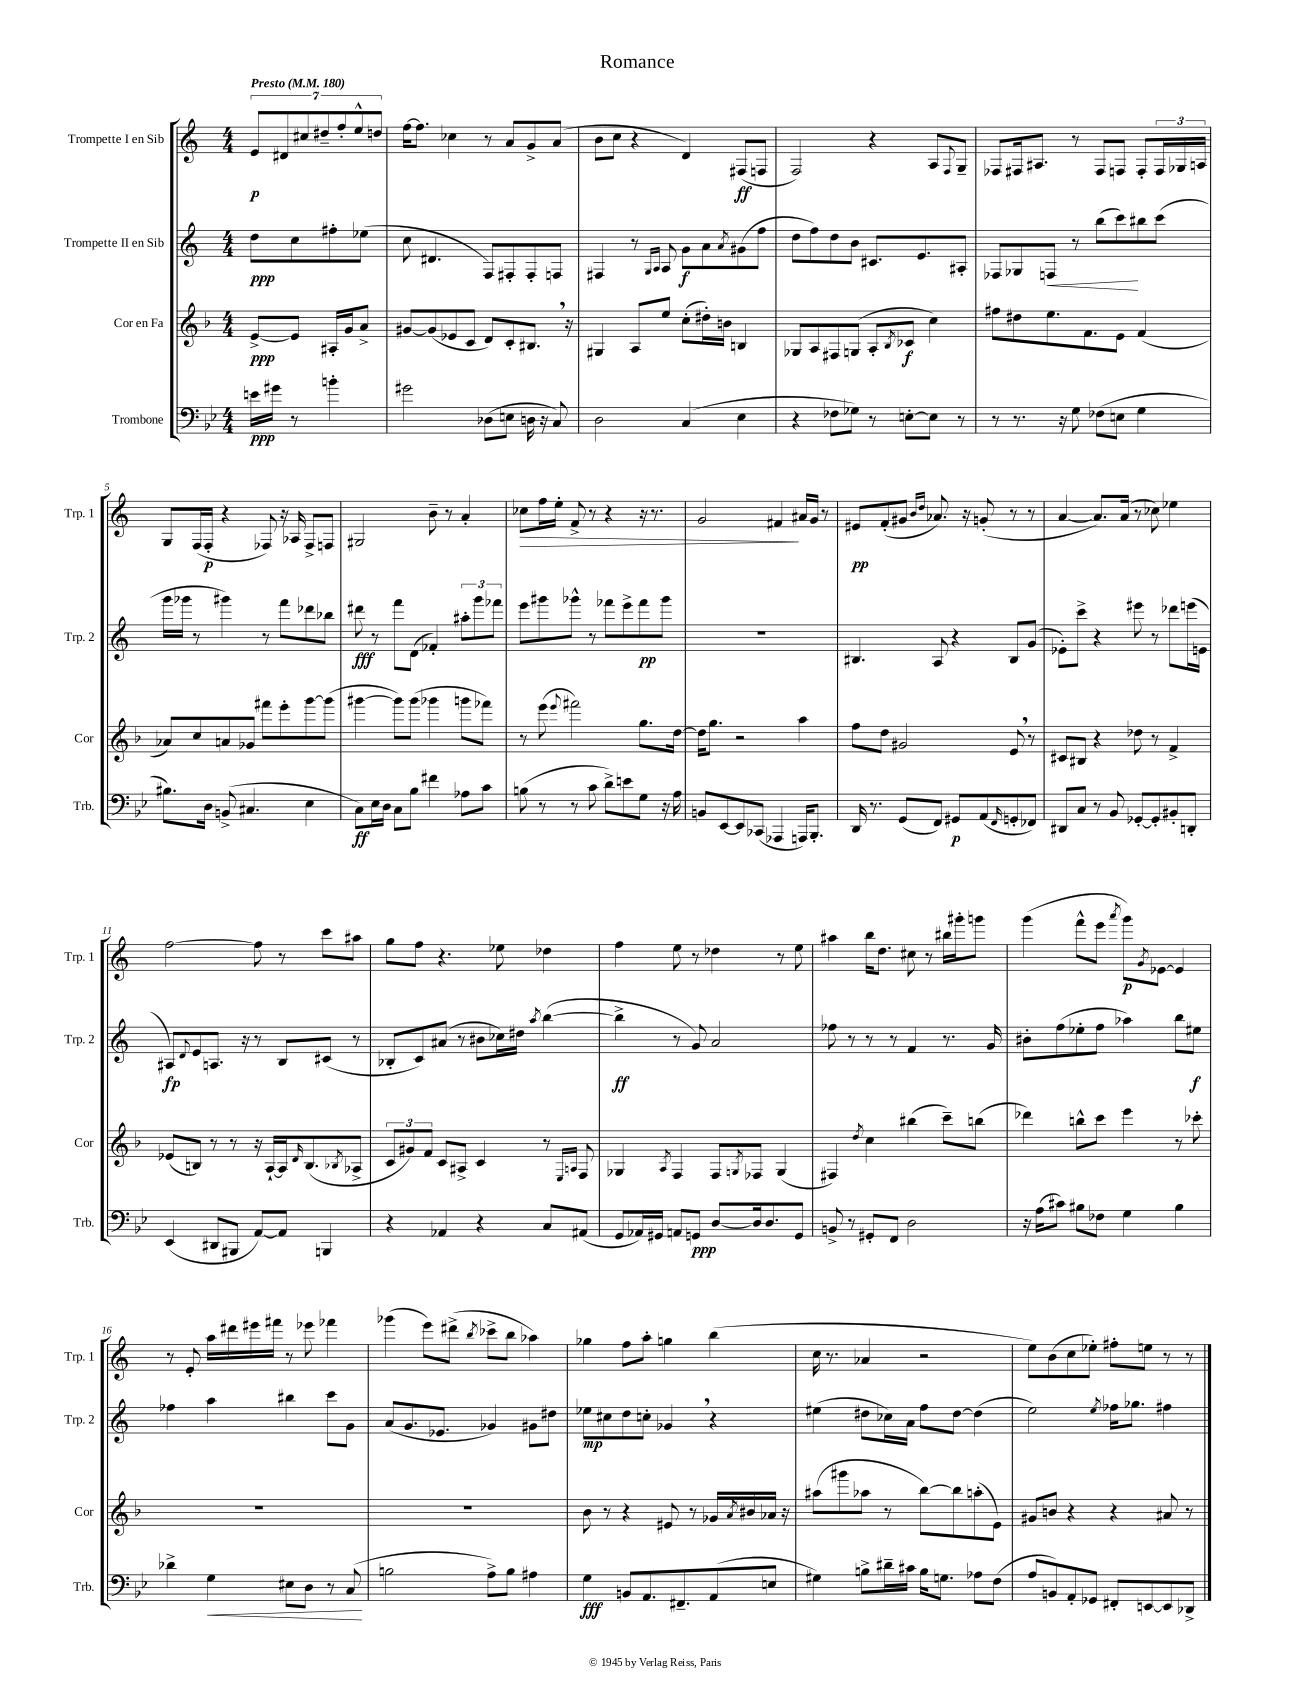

**kern	**dynam	**kern	**dynam	**kern	**dynam	**kern	**dynam
*part4	*part4	*part3	*part3	*part2	*part2	*part1	*part1
*staff4	*staff4	*staff3	*staff3	*staff2	*staff2	*staff1	*staff1
*I"Trombone	*	*I"Cor en Fa	*	*I"Trompette II en Sib	*	*I"Trompette I en Sib	*
*I'Trb.	*	*I'Cor	*	*I'Trp. 2	*	*I'Trp. 1	*
*clefF4	*	*clefG2	*	*clefG2	*	*clefG2	*
*k[b-e-]	*	*k[b-]	*	*k[]	*	*k[]	*
*M4/4	*	*M4/4	*	*M4/4	*	*M4/4	*
*MM180	*	*MM180	*	*MM180	*	*MM180	*
=	=	=	=	=	=	=	=
!	!	!	!	!	!	!LO:TX:a:B:t=Presto	!
16en\LL	ppp	[8e^/L	ppp	8dd\L	ppp	14e/L	p
16g#X\JJ	.	.	.	.	.	.	.
.	.	.	.	.	.	14d#X/	.
8r	.	8e/J]	.	8cc\	.	.	.
.	.	.	.	.	.	14cc#X/	.
.	.	.	.	.	.	14dd#X~/	.
4bn'\	.	16A#X'/LL	.	8ff#X'\	.	.	.
.	.	.	.	.	.	14ff'/	.
.	.	16g/J	.	.	.	.	.
.	.	.	.	.	.	14ee^^/	.
.	.	8a^/J	.	(8ee-X\J	.	.	.
.	.	.	.	.	.	14ddn/J	.
=1	=1	=1	=1	=1	=1	=1	=1
2g#X\	.	[8g#X/L	.	8cc\	.	[16ff\KL	.
.	.	.	.	.	.	8.ff\J]	.
.	.	(8g#/]	.	4.d#X/	.	.	.
.	.	8e-X/	.	.	.	4cc-X\	.
.	.	8c/J	.	.	.	.	.
(8D-X\L	.	8d/L)	.	8F/L)	.	8r	.
8En\J	.	8c'/	.	8F#X'/	.	8a/L	.
16Dn\	.	8.B#X,/J	.	8F#'/	.	8g^/	.
16r	.	.	.	.	.	.	.
8C/)	.	.	.	8Fn/J	.	(8a/J	.
.	.	16r	.	.	.	.	.
=2	=2	=2	=2	=2	=2	=2	=2
2D\	.	4G#X/	.	4F#X/	.	8b\L	.
.	.	.	.	.	.	8cc\J	.
.	.	8A/L	.	8r	.	4r	.
.	.	.	.	16qqG/LL	.	.	.
.	.	.	.	16qqA/JJ	.	.	.
.	.	8ee/J	.	8A/	.	.	.
(4C/	.	(8cc'\L	.	8g\L	f	4d/)	.
.	.	16dd#X'\L)	.	8a\	.	.	.
.	.	16bn\JJ	.	.	.	.	.
.	.	.	.	8qa/	.	.	.
4E-\	.	4Bn/	.	(8g#X\	.	(8F#X/L	ff
.	.	.	.	8ff\J	.	8Fn/J	.
=3	=3	=3	=3	=3	=3	=3	=3
4r	.	8G-X/L	.	8dd\L	.	2F/)	.
.	.	8A/	.	8ff\)	.	.	.
8F-X\L	.	8F#X/	.	8dd\	.	.	.
8G-X\J)	.	(8Gn/J	.	8b\J	.	.	.
8r	.	8A'/L	.	8.c#X/L	.	4r	.
.	.	8qB-/	.	.	.	.	.
[8En'\L	.	8c-X/J	f	.	.	.	.
.	.	.	.	8.e/	.	.	.
8E\J]	.	4cc\)	.	.	.	8A/L	.
.	.	.	.	.	.	8qqF/	.
8r	.	.	.	8A#X'/J	.	8G~/J	.
=4	=4	=4	=4	=4	=4	=4	=4
8r	.	8ff#X\L	.	8F-X/L	.	8F-X/L	.
8.r	.	8dd#X\	.	8G-X/	.	16F#X/k	.
.	.	.	.	.	.	8.A#X/J	.
!	!	!	!	!	!LO:HP:b	!	!
.	.	8.ee\	.	8Fn/J	<	.	.
16r	.	.	.	.	.	.	.
8G\	.	.	.	8r	.	8r	.
.	.	8.f\	.	.	.	.	.
(8F-X\L	.	.	.	(8bb\L	.	8F#/L	.
8En\J	.	8e\J	.	8ccc\)	.	8Fn/J	.
4G\	.	(4f/	.	8bb#X\	[	8F'/L	.
.	.	.	.	(8ccc\J	.	24F/L	.
.	.	.	.	.	.	24G-X/	.
.	.	.	.	.	.	24An/JJ	.
!!LO:LB:g=z
=5	=5	=5	=5	=5	=5	=5	=5
8.B#X\L)	.	8a-X/L)	.	16ggg\LL	.	8G/L	.
.	.	.	.	16ggg-X\JJ	.	.	.
.	.	8cc/	.	8r	.	(16F/L	.
16D\Jk	.	.	.	.	.	16F'/JJ	p
(8BBn^/	.	8an/	.	4ggg#X\)	.	4r	.
4.C#X/	.	8g-X/J	.	.	.	.	.
.	.	8fff#X\L	.	8r	.	8F-X/)	.
.	.	8eee'\	.	8fff\L	.	16r	.
.	.	.	.	.	.	16A-X/	.
4E-\	.	[8ggg\	.	8ddd-X\	.	8F-^/L	.
.	.	(8ggg\J]	.	8bb-X\J	.	8Fn/J	.
=6	=6	=6	=6	=6	=6	=6	=6
8C\L)	ff	[4ggg#X\	.	8ddd#X\	fff	2G#X/	.
16E-\L	.	.	.	8r	.	.	.
16D\JJ	.	.	.	.	.	.	.
8C\L	.	8ggg#\L])	.	8fff\L	.	.	.
8B-\J	.	(8ggg#\J	.	(8d\J	.	.	.
4f#X\	.	4ggg-X\	.	4f-X'/)	.	8b~\	.
.	.	.	.	.	.	8r	.
8A-X\L	.	8gggn\L	.	12aa#X'\L	.	4a'/	.
.	.	.	.	12ggg\	.	.	.
8c\J	.	8fff-X\J)	.	.	.	.	.
.	.	.	.	12fff-X\J	.	.	.
=7	=7	=7	=7	=7	=7	=7	=7
!	!	!	!	!	!	!	!LO:HP:b
(8Bn\	.	8r	.	8eee\L	.	8cc-X\L	>
8r	.	(8eee\	.	8ggg#X\	.	16ff\L	.
.	.	.	.	.	.	16ee'\JJ	.
.	.	8qqeee/	.	.	.	.	.
8r	.	2fff#X\)	.	8ggg-X^^\J	.	8f^/	.
8c\	.	.	.	8r	.	8r	.
8d^\L)	.	.	.	8fff-X\L	.	4r	.
8en\	.	.	.	8eee^\	.	.	.
8G\J	.	8.gg\L	.	8fff-\	pp	16r	.
.	.	.	.	.	.	8.r	.
16r	.	.	.	8ggg-\J	.	.	.
16A\	.	[16dd\Jk	.	.	.	.	.
=8	=8	=8	=8	=8	=8	=8	=8
8BBn/L	.	16dd\KL]	.	1r	.	2g/	.
.	.	8.gg\J	.	.	.	.	.
[8EE-/	.	.	.	.	.	.	.
8EE-/]	.	2r	.	.	.	.	.
(8CC-X/J	.	.	.	.	.	.	.
4AAA-X/	.	.	.	.	.	4f#X/	.
16AAAn/KL)	.	4aa\	.	.	.	16a#X/LL	]
8.BBB-'/J	.	.	.	.	.	16g/JJ	.
.	.	.	.	.	.	8r	.
=9	=9	=9	=9	=9	=9	=9	=9
16DD/	.	8ff\L	.	4.B#X/	.	8e#X/L	pp
8.r	.	.	.	.	.	.	.
.	.	8dd\J	.	.	.	(8f'/	.
(8GG/L	.	2g#X/	.	.	.	8g#X/J	.
.	.	.	.	.	.	16qqb/LL	.
.	.	.	.	.	.	16qqdd/JJ	.
8FF/J)	.	.	.	8A/	.	8.a-X/)	.
8GG#X/L	p	.	.	4r	.	.	.
.	.	.	.	.	.	16r	.
(8AA/	.	.	.	.	.	(8gn'/	.
16qqFF/	.	.	.	.	.	.	.
8GGn'/	.	8e,/	.	8B#/L	.	8r	.
8FF-X/J)	.	8r	.	(8g/J	.	8r	.
=10	=10	=10	=10	=10	=10	=10	=10
8DD#X/L	.	8c#X/L	.	8e-X'\L)	.	[4a/	.
8C/J	.	8B#X/J	.	8ccc^\J	.	.	.
8r	.	4r	.	4r	.	8.a/L])	.
8BB-/	.	.	.	.	.	.	.
.	.	.	.	.	.	(16a/Jk	.
[8GG-X'/L	.	8dd-X\	.	8eee#X\	.	8r	.
8GG-'/]	.	8r	.	8r	.	8cc-X\)	.
8BB#X'/	.	4f^/	.	8ddd-X\L	.	4ee-X\	.
8DDn'/J	.	.	.	(16eeen\L	.	.	.
.	.	.	.	16en\JJ	.	.	.
!!LO:LB:g=z
=11	=11	=11	=11	=11	=11	=11	=11
(4EE-/	.	(8e-X/L	.	8A#X/L)	fp	[2ff\	.
.	.	.	.	8qqd/	.	.	.
.	.	8Bn/J)	.	8e/	.	.	.
8DD#X/L	.	8r	.	8.An/J	.	.	.
8BBB#X/J	.	8r	.	.	.	.	.
.	.	.	.	16r	.	.	.
[8AA/L)	.	16r	.	8r	.	8ff\]	.
.	.	[16A`/LL	.	.	.	.	.
8AA/J]	.	16A/J]	.	8B/L	.	8r	.
.	.	16qqd/	.	.	.	.	.
.	.	(8.B/	.	.	.	.	.
4BBBn/	.	.	.	(8c#X/J	.	8ccc\L	.
.	.	8qB-X/	.	.	.	.	.
.	.	8A-X^/J	.	8r	.	8aa#X\J	.
=12	=12	=12	=12	=12	=12	=12	=12
4r	.	12c/L	.	8B-X'/L	.	8gg\L	.
.	.	12g#X/)	.	.	.	.	.
.	.	.	.	8c/)	.	8ff\J	.
.	.	12f/J	.	.	.	.	.
4AA-X/	.	8c/L	.	(8a#X/J	.	4.r	.
.	.	8A#X^/J	.	8r	.	.	.
4r	.	4c/	.	8b#X\L	.	.	.
.	.	.	.	16cc-X\L)	.	8ee-X\	.
.	.	.	.	16dd#X\JJ	.	.	.
.	.	.	.	8qaa/	.	.	.
8C/L	.	8r	.	([4bb\	.	4dd-X\	.
.	.	16qqE/LL	.	.	.	.	.
.	.	16qqAn/JJ	.	.	.	.	.
(8AA#X/J	.	8F/	.	.	.	.	.
=13	=13	=13	=13	=13	=13	=13	=13
8GG/L	.	4G-X/	.	4bb^\]	ff	4ff\	.
16AA-X/L)	.	.	.	.	.	.	.
16GG#X/JJ	.	.	.	.	.	.	.
.	.	8qA/	.	.	.	.	.
8AAn/L	.	4F/	.	8r	.	8ee\	.
8GGn/J	ppp	.	.	8g/)	.	8r	.
[8D/L	.	8F/L	.	2a/	.	4dd-X\	.
.	.	8qGn/	.	.	.	.	.
16D/k]	.	8F-X/J	.	.	.	.	.
8.D/	.	.	.	.	.	.	.
.	.	(4G/	.	.	.	8r	.
8GG/J	.	.	.	.	.	8ee\	.
=14	=14	=14	=14	=14	=14	=14	=14
8BBn^/	.	4F#X/)	.	8ff-X\	.	4aa#X\	.
8r	.	.	.	8r	.	.	.
.	.	8qdd/	.	.	.	.	.
8GG#X'/L	.	4cc\	.	8r	.	16bb\KL	.
.	.	.	.	.	.	8.dd\J	.
8FF/J	.	.	.	8r	.	.	.
2D\	.	(4bb#X\	.	4f/	.	8cc#X\	.
.	.	.	.	.	.	8r	.
.	.	8ccc~\L)	.	8.r	.	16bb#X\LL	.
.	.	.	.	.	.	16ggg#X'\J	.
.	.	(8bbn\J	.	.	.	8gggn\J	.
.	.	.	.	16g/	.	.	.
=15	=15	=15	=15	=15	=15	=15	=15
16r	.	4ddd-X\)	.	8b#X'\L	.	(4ggg\	.
(16A\KL	.	.	.	.	.	.	.
8c#X\J)	.	.	.	(8ff\	.	.	.
8B#X\L	.	8bbn^^\L	.	8ee-X'\	.	8fff^^\L	.
8F-X\J	.	8ccc\J	.	8ff\J	.	8eee\J	.
.	.	.	.	.	.	8qaaa/	.
4G\	.	4eee\	.	4aa-X\)	.	8ggg\L)	p
.	.	.	.	.	.	8qg/	.
.	.	.	.	.	.	[8e-X\J	.
4B#\	.	8r	.	8bb\L	.	4e-/]	.
.	.	8ccc-X'\	.	8ee#X\J	f	.	.
!!LO:LB:g=z
=16	=16	=16	=16	=16	=16	=16	=16
4d-X^\	.	1r	.	4ff-X\	.	8r	.
.	.	.	.	.	.	8e'/	.
!	!LO:HP:b	!	!	!	!	!	!
4G\	<	.	.	4aa\	.	16aa\LL	.
.	.	.	.	.	.	16ddd#X\	.
.	.	.	.	.	.	16eee#X\	.
.	.	.	.	.	.	16fff#X\JJ	.
8E#X\L	.	.	.	4bb#X\	.	8r	.
8D\J	.	.	.	.	.	8eee-X\	.
8r	.	.	.	8ccc\L	.	4fff-X\	.
(8C/	.	.	.	8g\J	.	.	.
.	[	.	.	.	.	.	.
=17	=17	=17	=17	=17	=17	=17	=17
2Bn\	.	1r	.	(8a/L	.	(4ggg-X\	.
.	.	.	.	8.g/	.	.	.
.	.	.	.	.	.	8eee\L)	.
.	.	.	.	8.e-X/J	.	.	.
.	.	.	.	.	.	(8ddd#X^\J	.
.	.	.	.	.	.	8qbb/	.
8A^\L)	.	.	.	4g-X/)	.	8ccc-X^\L	.
8B\J	.	.	.	.	.	8bb\J	.
4A#X\	.	.	.	8g#X\L	.	4aa-X\)	.
.	.	.	.	8dd#X\J	.	.	.
=18	=18	=18	=18	=18	=18	=18	=18
4G\	fff	8b-\	.	8ee-X\L	mp	4gg-X\	.
.	.	8r	.	8cc#X\	.	.	.
8BBn/L	.	4r	.	8dd\	.	8ff\L	.
8.AA/	.	.	.	8ccn'\J	.	8aa'\J	.
.	.	8e#X/	.	4g-X,/	.	4ggn\	.
8.FF#X~/	.	.	.	.	.	.	.
.	.	8r	.	.	.	.	.
(8AA/	.	16g-X/LL	.	4r	.	(4bb\	.
.	.	8qa/	.	.	.	.	.
.	.	16b#X/	.	.	.	.	.
8En/J	.	16a-X/JJ	.	.	.	.	.
.	.	16r	.	.	.	.	.
=19	=19	=19	=19	=19	=19	=19	=19
4G#X\)	.	(8aa#X\L	.	(4ee#X\	.	16cc\	.
.	.	.	.	.	.	8.r	.
.	.	8ggg#X\	.	.	.	.	.
8Bn^\L	.	8aa-X\J	.	8dd#X\L	.	4a-X/	.
16d#X~\L	.	8r	.	16cc-X\L)	.	.	.
16c#X\JJ	.	.	.	16a\JJ	.	.	.
16B\KL	.	[8bb-\L)	.	8ff\L	.	2r	.
8.Gn\J	.	.	.	.	.	.	.
.	.	8bb-\]	.	[8dd#\J	.	.	.
8A-X\L	.	(8aan'\	.	(4dd#\]	.	.	.
(8F\J	.	8e\J)	.	.	.	.	.
=20	=20	=20	=20	=20	=20	=20	=20
8A/L	.	8g#X/L	.	2ee\)	.	8ee\L)	.
8BBn/)	.	8bn/J	.	.	.	(8b\	.
8AA'/	.	4r	.	.	.	8cc\	.
8GG-X/J	.	.	.	.	.	8ee-X'\J)	.
.	.	.	.	8qee/	.	.	.
8FF#X'/L	.	4r	.	16ff-X\KL	.	8ff#X'\L	.
.	.	.	.	8.gg-X\J	.	.	.
[8EEn/	.	.	.	.	.	8een\J	.
8EE/]	.	8a#X/	.	4ff#X\	.	8r	.
8DD-X^/J	.	8r	.	.	.	8r	.
==	==	==	==	==	==	==	==
*-	*-	*-	*-	*-	*-	*-	*-
